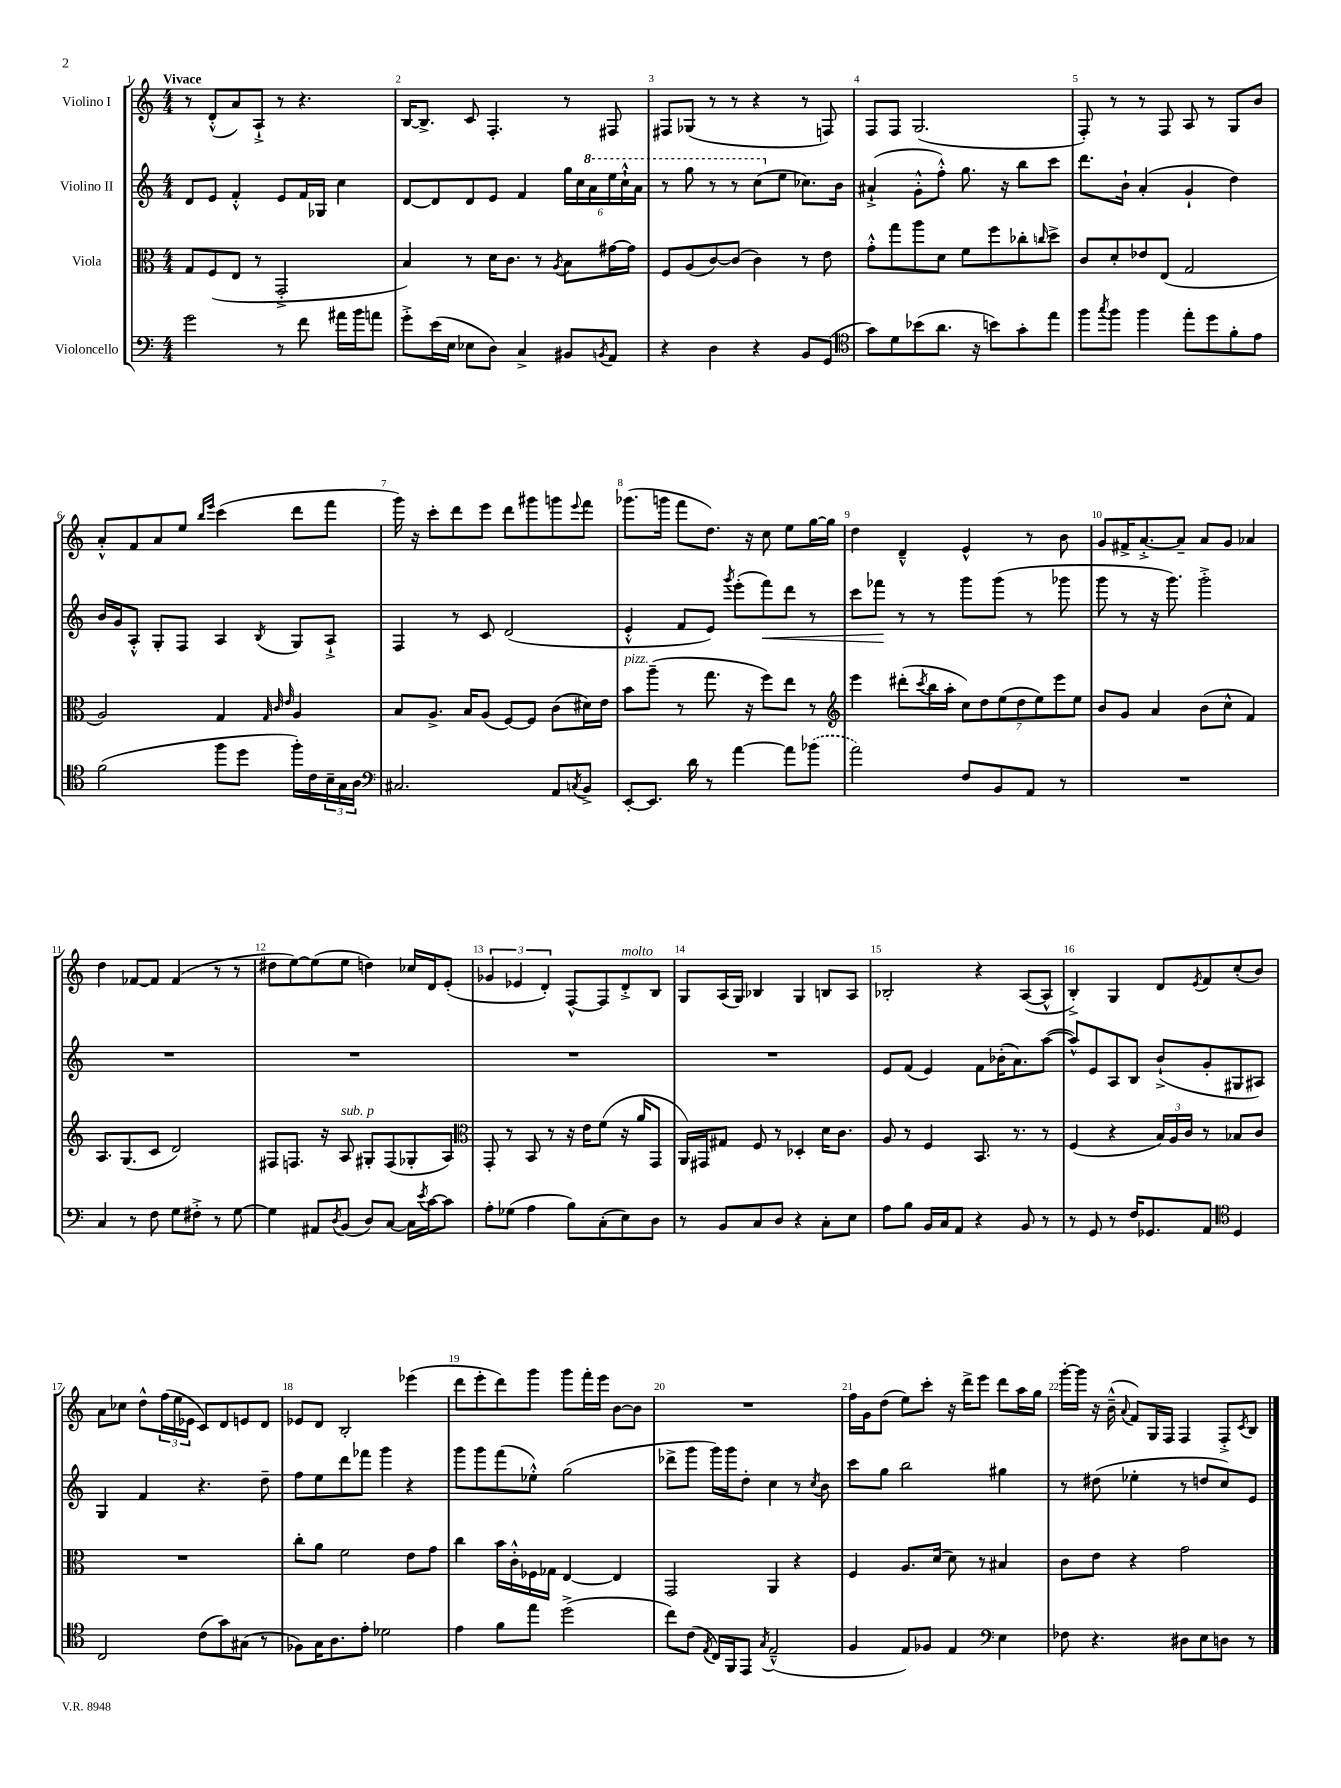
<<
\new StaffGroup <<
\new Staff = "s0" \with { instrumentName = "Violino I" } {
    \clef treble \key c \major \numericTimeSignature \time 4/4 \tempo "Vivace"
    r8 d'8-.-^( a'8) a8-!-> r8 r4. |
    b16~ b8.-> c'8 f4.-. r8 fis8 |
    fis8 ges8( r8 r8 r4 r8 f8) |
    f8 f8 g2.( |
    f8-.) r8 r8 f8 a8 r8 g8 b'8 |
    a'8-.-^ f'8 a'8 e''8 \grace { b''16 e'''16 } c'''4( d'''8 f'''8 |
    g'''16) r16 c'''8-. d'''8 e'''8 d'''8 gis'''8 g'''8 \appoggiatura { e'''8 } f'''8 |
    ges'''8.( g'''16 f'''8 d''8.) r16 c''8 e''8 g''16~ g''16 |
    d''4 d'4---^ e'4-^ r8 b'8 |
    g'8 fis'16-> a'8.~-.-> a'8-- a'8 g'8 aes'4 |
    d''4 fes'8~ fes'8 fes'4( r8 r8 |
    dis''8 e''8~) e''8( e''8 d''4) ces''16 d'16 e'8-.( |
    \tuplet 3/2 { ges'4 ees'4 d'4-.) } f8~-^ f8 d'8-.->^\markup { \italic "molto" } b8 |
    g8 a16( g16) bes4 g4 b8 a8 |
    bes2-. r4 a8~( a8-^ |
    b4-.->) g4 d'8 \acciaccatura { e'8 } f'8 c''8-.( b'8) |
    a'8 ces''8 d''8-^ \tuplet 3/2 { f''16( e''16 ees'16 } c'8) d'8 e'8 d'8 |
    ees'8 d'8 b2-. ees'''4( |
    d'''8 e'''8-. d'''8) g'''8 g'''8 f'''16-. e'''16 b'8~ b'8 |
    R1 |
    f''16 g'16 d''8( e''8) c'''8-. r16 d'''16-> e'''8 d'''8 a''16 g''16 |
    g'''16~-. g'''16 r16 b'16---^( \appoggiatura { a'8 } f'8) g16 f16 f4 f8-.-> \acciaccatura { c'8 } b8 \bar "|." |
}
\new Staff = "s1" \with { instrumentName = "Violino II" } {
    \clef treble \key c \major \numericTimeSignature \time 4/4
    d'8 e'8 f'4-.-^ e'8 f'16 ges16 c''4 |
    d'8~ d'8 d'8 e'8 f'4 \tuplet 6/4 { g''16 c''16 \ottava #1 a''16 e'''16 c'''16-!-^ a''16 } |
    r8 g'''8 r8 r8 c'''8( \ottava #0 e''8 ces''8.) b'16 |
    ais'4-!->( g'8-.-^ f''8-.-^) g''8. r16 b''8 c'''8 |
    d'''8. b'16-! a'4-.( g'4-! d''4) |
    b'16 g'16 a8-.-^ g8-. f8 a4 \acciaccatura { b8 } g8 a8-!-> |
    f4 r8 c'8 d'2( |
    e'4-.-^ f'8 e'8) \acciaccatura { g'''8 } e'''8-.( f'''8\<) d'''8 r8 |
    c'''8 fes'''8\! r8 r8 g'''8 g'''8( r8 ges'''8 |
    g'''8 r8 r16 g'''8.) g'''2-.-> |
    R1 |
    R1 |
    R1 |
    R1 |
    e'8 f'8( e'4) f'8 bes'16-.( a'8.) a''8~( |
    a''8-^) e'8 a8 b8 b'8-!->( g'8-. gis8 ais8) |
    g4 f'4 r4. d''8-- |
    f''8 e''8 d'''8 fes'''8 g'''4 r4 |
    g'''8 g'''8 f'''8( ees''8-.-^) g''2( |
    des'''8-> g'''8 g'''16) g'''16 d''8-. c''4 r8 \acciaccatura { c''8 } b'8 |
    c'''8 g''8 b''2 gis''4 |
    r8 dis''8( ees''4-. r8 d''8 c''8) e'8 \bar "|." |
}
\new Staff = "s2" \with { instrumentName = "Viola" } {
    \clef alto \key c \major \numericTimeSignature \time 4/4
    g8 f8( e8 r8 g,2-.-> |
    b4) r8 d'16 c'8. r8 \acciaccatura { a8 } b8 gis'16~ gis'16 |
    f8 a8( c'8~) c'8( c'4) r8 e'8 |
    g'8-.-^ g''8 a''8 d'8 f'8 f''8 ces''8-. \grace { c''16 } d''8-> |
    c'8 d'8-. ees'8 e8( g2 |
    a2) g4 \grace { g32 c'32 e'32 } a4 |
    b8 a8.-> b16 a8( f8~) f8 c'8( dis'16) e'16 |
    b'8^\markup { \italic "pizz." } a''8--( r8 g''8. r16 f''8) e''8 r8 |
    \clef treble e'''4 dis'''8-.( \acciaccatura { c'''8 } b''16 a''16-. \tuplet 7/4 { c''8) d''8 e''8( d''8 e''8) e'''8 e''8 } |
    b'8 g'8 a'4 b'8( c''8-^ f'4) |
    a8. g8.( c'8 d'2) |
    fis8 f8. r16 a8^\markup { \italic "sub. p" } gis8-. f8( ges8-. a8) |
    \clef alto g,8-. r8 b,8 r8 r16 e'16 f'8( r16 a'16 g,8 |
    a,16) gis,16 gis8 f8 r8 des4-. d'16 c'8. |
    a8 r8 f4 b,8. r8. r8 |
    f4( r4 \tuplet 3/2 { b16) a16 c'16 } r8 bes8 c'8 |
    R1 |
    c''8-. a'8 f'2 e'8 g'8 |
    c''4 b'16 c'16-.-^ fes16 ges16 e4~ e4 |
    g,2 a,4 r4 |
    f4 a8. d'16( d'8) r8 bis4 |
    c'8 e'8 r4 g'2 \bar "|." |
}
\new Staff = "s3" \with { instrumentName = "Violoncello" } {
    \clef bass \key c \major \numericTimeSignature \time 4/4
    g'2 r8 f'8 ais'16 b'16 a'8 |
    g'8-.-> e'16( e16 ees8 d8) c4-> bis,8 \acciaccatura { b,8 } a,8 |
    r4 d4 r4 b,8 g,8( |
    \clef tenor g'8) d'8 bes'8( a'8. r16 b'8) g'8-. e''8 |
    f''8 \acciaccatura { g''8 } f''8 f''4 e''8-. d''8 f'8-. e'8 |
    f'2( f''8 d''8 f''16-.) c'16 \tuplet 3/2 { b16-- g16 a16 } |
    \clef bass cis2. a,8 \acciaccatura { c8 } b,8-> |
    e,8~-. e,8. d'16 r8 a'4~ a'8 \once \slurDashed bes'8( |
    a'2) f8 b,8 a,8 r8 |
    R1 |
    c4 r8 f8 g8 fis8-.-> r8 g8~ |
    g4 ais,8 \acciaccatura { d8 } b,8( d8) c8~ c16 \acciaccatura { e'8 } c'16~ c'8 |
    a8-. ges8( a4 b8) c8-.( e8) d8 |
    r8 b,8 c8 d8 r4 c8-. e8 |
    a8 b8 b,16 c16 a,8 r4 b,8 r8 |
    r8 g,8 r8 f16 ges,8. a,8 \clef tenor d4 |
    c2 c'8( g'8) gis8( r8 |
    fes8) g16 a8. e'8-. des'2 |
    e'4 f'8 e''8 d''2->( |
    c''8) c'8( \acciaccatura { e8 } c16) f,16 e,8 \acciaccatura { g8 } e2---^( |
    f4 e8) fes8 e4 \clef bass e4 |
    fes8 r4. dis8 e8 d8 r8 \bar "|." |
}
>>
>>
\layout { \context { \Score \override BarNumber.break-visibility = ##(#f #t #t) barNumberVisibility = #all-bar-numbers-visible } }
